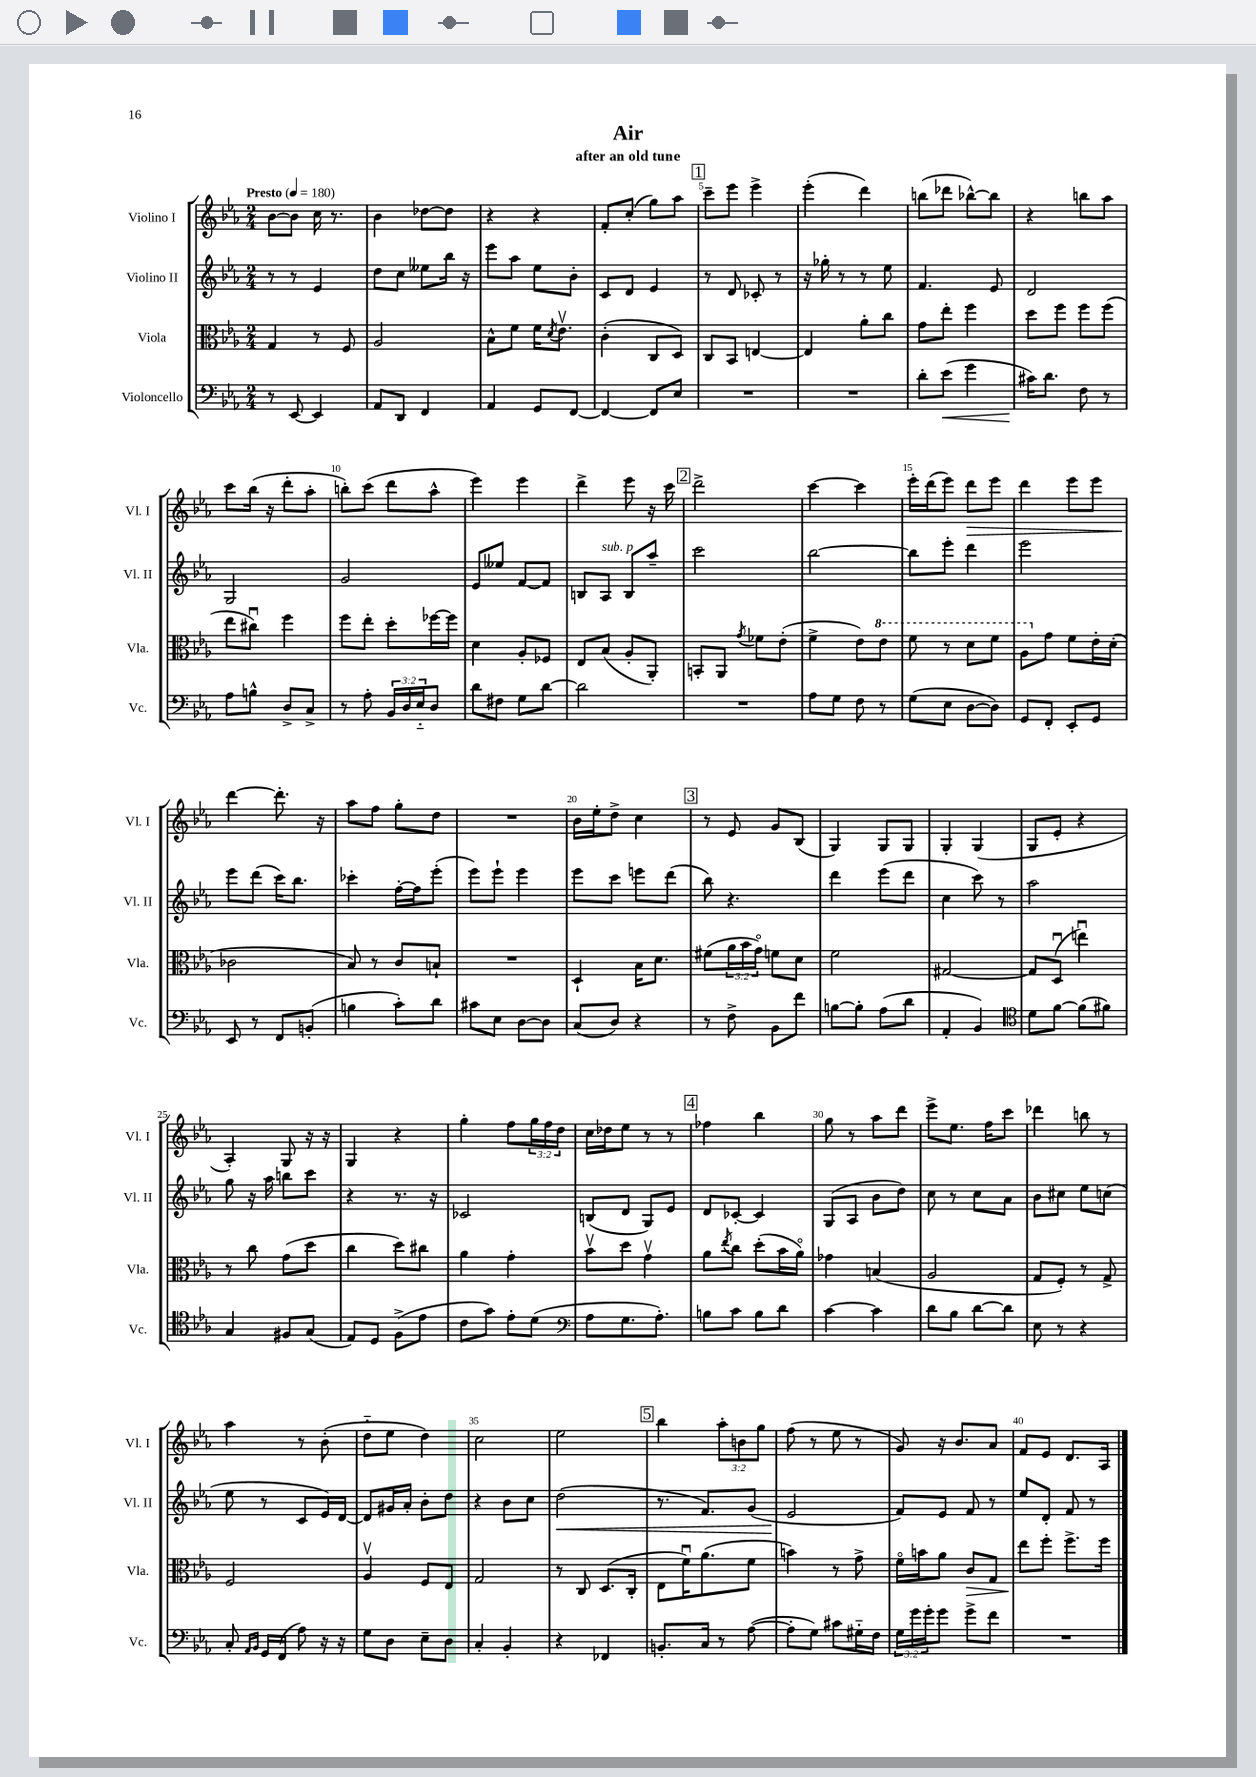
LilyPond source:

\header { title = "Air" subtitle = "after an old tune" }
<<
\new StaffGroup <<
\new Staff = "s0" \with { instrumentName = "Violino I" shortInstrumentName = "Vl. I" } {
    \clef treble \key ees \major \numericTimeSignature \time 2/4 \override Staff.TupletNumber.text = #tuplet-number::calc-fraction-text \tempo "Presto" 4 = 180
    bes'8~ bes'8 c''16 r8. |
    bes'4 des''8~ des''8 |
    r4 r4 |
    f'8-. c''8-.( g''8) aes''8 |
    \mark \markup { \box "1" } c'''8-- ees'''8 ees'''4-> |
    ees'''4-.( d'''4) |
    b''8( des'''8 bes''8~-^) bes''8 |
    r4 b''8 aes''8 |
    c'''8 bes''16( r16 d'''8-. aes''8-. |
    b''8-.) c'''8( d'''8 aes''8-^ |
    ees'''4) ees'''4 |
    d'''4-> ees'''8 r16 c'''16 |
    \mark \markup { \box "2" } d'''2-> |
    c'''4~ c'''4 |
    ees'''16-. d'''16( ees'''8) d'''8\> ees'''8 |
    d'''4 ees'''8 ees'''8 |
    d'''4~\! d'''8.-. r16 |
    aes''8 f''8 g''8-. d''8 |
    R2 |
    bes'16 ees''16-. d''8-> c''4 |
    \mark \markup { \box "3" } r8 ees'8 g'8 bes8( |
    g4) g8 g8 |
    g4-. g4( |
    g8 ees'8-. r4 |
    aes4-.) g8 r16 r16 |
    g4 r4 |
    g''4-. f''8 \tuplet 3/2 { g''16 f''16 d''16 } |
    c''16 des''16 ees''8 r8 r8 |
    \mark \markup { \box "4" } fes''4 bes''4 |
    g''8 r8 aes''8 d'''8 |
    ees'''8-> ees''8. f''16 c'''8 |
    des'''4 b''8 r8 |
    aes''4 r8 bes'8-.( |
    d''8-_ ees''8 d''4) |
    c''2 |
    ees''2 |
    \mark \markup { \box "5" } bes''4 \tuplet 3/2 { aes''8-. b'8 g''8 } |
    f''8( r8 ees''8 r8 |
    g'8) r16 bes'8. aes'8 |
    f'8 ees'8 d'8. aes16 \bar "|." |
}
\new Staff = "s1" \with { instrumentName = "Violino II" shortInstrumentName = "Vl. II" } {
    \clef treble \key ees \major \numericTimeSignature \time 2/4
    r8 r8 ees'4 |
    d''8 c''8 eeses''8 bes''16 r16 |
    ees'''8 aes''8 ees''8 bes'8-. |
    c'8 d'8 ees'4 |
    \mark \markup { \box "1" } r8 d'8 ces'8-. r8 |
    r16 ges''16-. r8 r8 ees''8 |
    f'4. ees'8 |
    d'2 |
    g2 |
    g'2 |
    ees'8 eeses''8 f'8~ f'8 |
    b8 aes8^\markup { \italic "sub. p" } b8 aes''8-- |
    \mark \markup { \box "2" } c'''2 |
    bes''2~ |
    bes''8 ees'''8-. d'''4 |
    ees'''2 |
    ees'''8 d'''8( c'''16) bes''8. |
    ces'''4-. f''16~-. f''16 ees'''8-.( |
    ees'''8) ees'''8-! ees'''4 |
    ees'''8 c'''8 e'''8 d'''8( |
    \mark \markup { \box "3" } bes''8) r4. |
    d'''4 ees'''8( d'''8 |
    c''4 c'''8) r8 |
    aes''2 |
    g''8 r16 aes''16 b''8 c'''8 |
    r4 r8. r16 |
    ces'2 |
    b8( d'8 g8) ees'8 |
    \mark \markup { \box "4" } d'8 ces'8~-. ces'4 |
    g8( aes8 bes'8 d''8) |
    c''8 r8 c''8 aes'8 |
    bes'8 cis''8 ees''8 c''8( |
    ees''8 r8 c'8 ees'16) d'16~ |
    d'8 gis'16 aes'16-. bes'8-. d''8 |
    r4 bes'8 c''8 |
    d''2\<( |
    \mark \markup { \box "5" } r8. f'8.) g'8( |
    ees'2\! |
    f'8) ees'8 f'8 r8 |
    ees''8 d'8-. f'8 r8 \bar "|." |
}
\new Staff = "s2" \with { instrumentName = "Viola" shortInstrumentName = "Vla." } {
    \clef alto \key ees \major \numericTimeSignature \time 2/4 \override Staff.TupletNumber.text = #tuplet-number::calc-fraction-text
    g4 r8 f8 |
    aes2 |
    bes8-^ f'8 f'16 \acciaccatura { d'8 } ees'8.\upbow |
    c'4-.( c8 d8) |
    \mark \markup { \box "1" } c8 bes,8 e4~ |
    e4 aes'8-. c''8 |
    g'8 ees''8-. f''4 |
    d''8 f''8 f''8 f''8( |
    ees''8 cis''8\downbow) f''4 |
    f''8 ees''8-. d''8-. fes''16~ fes''16 |
    d'4 aes8-. fes8 |
    ees8 bes8( aes8-. aes,8-.) |
    \mark \markup { \box "2" } b,8-. aes,8 \acciaccatura { g'8 } fes'8 ees'8-.( |
    f'4-> ees'8) \ottava #1 ees''8 |
    f''8 r8 d''8 f''8 |
    aes'8 \ottava #0 g'8 f'8 ees'16-. d'16-.( |
    ces'2 |
    bes8) r8 c'8 b8-! |
    R2 |
    d4-! bes16 d'8. |
    \mark \markup { \box "3" } fis'8( \tuplet 3/2 { aes'16 bes'16 g'16\flageolet) } f'8 d'8 |
    f'2 |
    gis2~ |
    gis8 d8\downbow( e''4\downbow) |
    r8 c''8 g'8( d''8 |
    c''4 d''8) cis''8 |
    aes'4 g'4-. |
    bes'8\upbow d''8 g'4\upbow |
    \mark \markup { \box "4" } aes'8 \acciaccatura { ees''8 } c''8 d''8-.( bes'16 aes'16\flageolet) |
    ges'4 b4( |
    aes2 |
    g8 f8-.) r8 g8-> |
    f2 |
    aes4\upbow f8 ees8 |
    g2 |
    r8 c8 d8.( c16-. |
    \mark \markup { \box "5" } ees8 f'16\downbow) aes'8.( f'8 |
    b'4) r8 g'8-> |
    f'16\flageolet b'16 aes'8 c'8\> g8 |
    ees''8\! f''8-. f''8.-> f''16 \bar "|." |
}
\new Staff = "s3" \with { instrumentName = "Violoncello" shortInstrumentName = "Vc." } {
    \clef bass \key ees \major \numericTimeSignature \time 2/4 \override Staff.TupletNumber.text = #tuplet-number::calc-fraction-text
    r8 ees,8~ ees,4 |
    aes,8 d,8 f,4 |
    aes,4 g,8 f,8~ |
    f,4~ f,8 ees8 |
    \mark \markup { \box "1" } R2 |
    R2 |
    d'8-. ees'8\<( g'4 |
    cis'16\!) d'8. f8 r8 |
    aes8 b8-^ d8-> c8-> |
    r8 aes8-. \tuplet 3/2 { bes,16 d16 ees16-_ } d8 |
    d'8 fis8 g8 d'8~ |
    d'2 |
    \mark \markup { \box "2" } R2 |
    aes8 g8 f8 r8 |
    g8( ees8 d8~ d8) |
    g,8 f,8-. ees,8-. g,8 |
    ees,8 r8 f,8 b,8-.( |
    b4 c'8-.) d'8 |
    cis'8 ees8 d8~ d8 |
    c8( d8) r4 |
    \mark \markup { \box "3" } r8 f8-> bes,8 f'8 |
    b8~ b8-. aes8( d'8 |
    aes,4-. bes,4) |
    \clef tenor d'8 f'8~ f'8( fis'8) |
    g4 fis8 g8( |
    ees8) d8 f8->( ees'8 |
    c'8 g'8) ees'8-. d'8( |
    \clef bass aes8 g8. aes8.-.) |
    \mark \markup { \box "4" } b8 c'8 b8 d'8 |
    c'4~ c'4 |
    d'8 bes8 d'8~ d'8 |
    ees8 r8 r4 |
    c8-. \grace { aes,16 bes,16 } g,16 f,16( aes8) r16 r16 |
    g8 d8 ees8-- d8 |
    c4-. bes,4-. |
    r4 fes,4 |
    \mark \markup { \box "5" } b,8.-. c16 r8 aes8~( |
    aes8-. g8) cis'8 gis16-_ f16 |
    \tuplet 3/2 { g16 g'16 g'16-. } g'8 g'8-> f'8 |
    R2 \bar "|." |
}
>>
>>
\layout { \context { \Score \override BarNumber.break-visibility = ##(#f #t #t) barNumberVisibility = #(every-nth-bar-number-visible 5) } }
